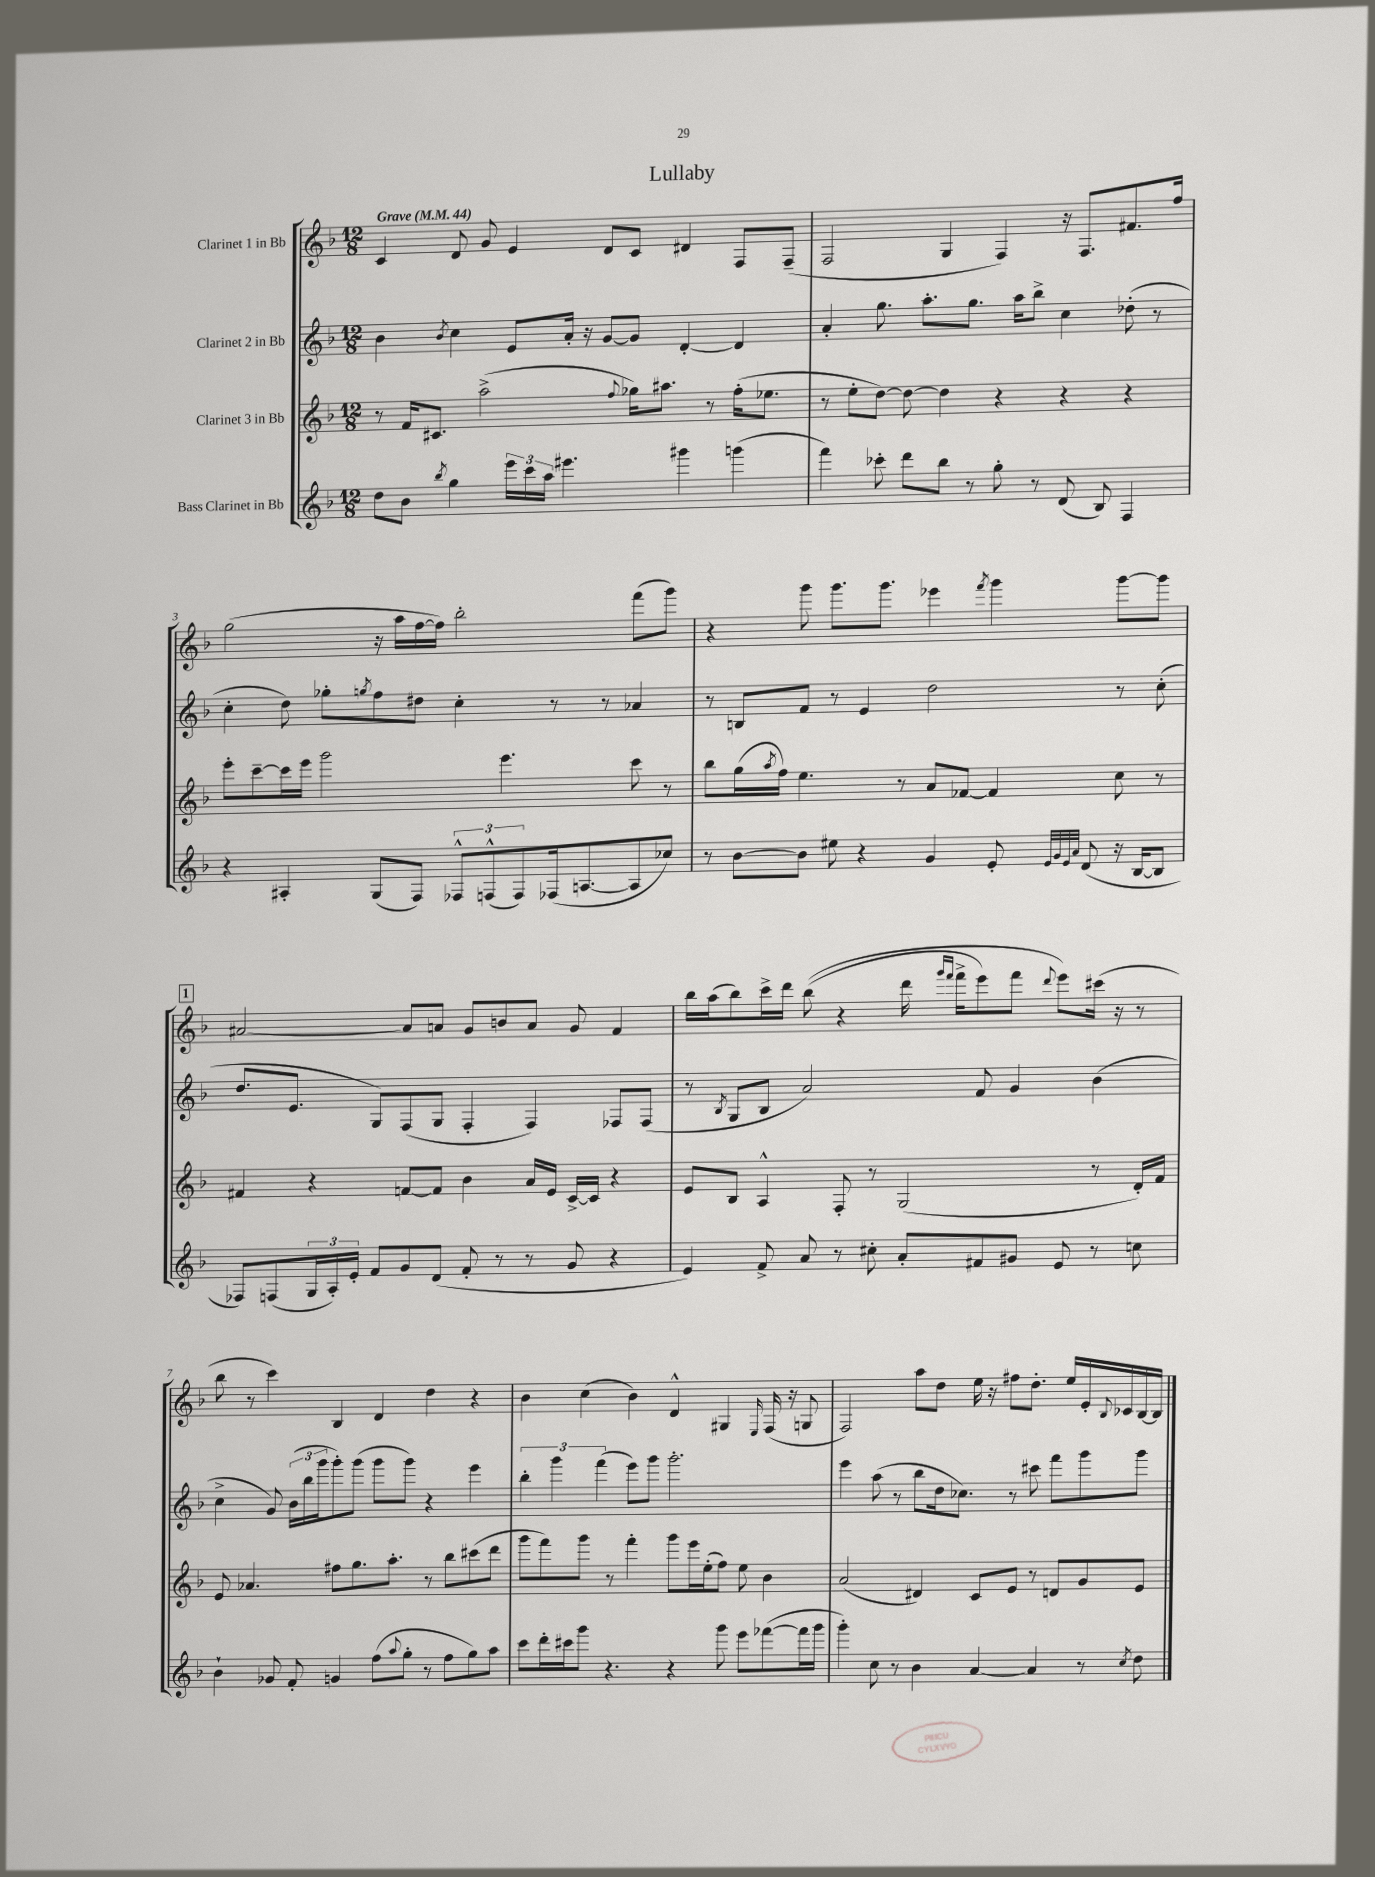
\header { title = "Lullaby" }
<<
\new StaffGroup <<
\new Staff = "s0" \with { instrumentName = "Clarinet 1 in Bb" } {
    \clef treble \key f \major \numericTimeSignature \time 12/8 \tempo "Grave" 4 = 44
    c'4 d'8 g'8 e'4 d'8 c'8 dis'4 f8 f8--( |
    f2 g4 f4) r16 f8. fis'8. f''16 |
    g''2( r16 a''16 f''16~ f''16) bes''2-. f'''8( g'''8) |
    r4 g'''8 g'''8. g'''8. ees'''4 \acciaccatura { f'''8 } g'''4 g'''8~ g'''8 |
    \mark \markup { \box "1" } ais'2~ ais'8 a'8 g'8 b'8 a'8 g'8 f'4 |
    bes''16 a''16( bes''8) c'''16-> d'''16 bes''8(\( r4 d'''16 \grace { g'''16 f'''16 } f'''16-> e'''8) f'''8 \appoggiatura { d'''8 } e'''8\) cis'''16( r16 r8 |
    bes''8 r8 c'''4) bes4 d'4 d''4 r4 |
    bes'4 c''4( bes'4) d'4-^ gis4 \grace { e16 } f16( r16 g8 |
    f2) a''8 d''8 e''16 r16 fis''8 d''8.-. e''16 e'16-. \appoggiatura { bes8 } ces'16 bes16~ bes16 \bar "|." |
}
\new Staff = "s1" \with { instrumentName = "Clarinet 2 in Bb" } {
    \clef treble \key f \major \numericTimeSignature \time 12/8
    bes'4 \acciaccatura { bes'8 } c''4 e'8 a'16-. r16 g'8~ g'8 d'4~-. d'4 |
    a'4-. g''8. a''8.-. g''8. a''16 bes''8-> c''4 des''8-.( r8 |
    c''4-. d''8) ges''8-. \acciaccatura { g''8 } f''8 dis''8 c''4-. r8 r8 aes'4 |
    r8 b8 f'8 r8 e'4 d''2 r8 c''8-.( |
    \mark \markup { \box "1" } d''8. e'8. g8) f8( g8 f4-. f4) fes8 fes8( |
    r8 \acciaccatura { bes8 } g8 bes8 a'2) f'8 g'4 bes'4( |
    c''4-> g'8) \tuplet 3/2 { bes'16( bes''16 g'''16 } g'''8-.) g'''8( g'''8 g'''8) r4 e'''4 |
    \tuplet 3/2 { bes''4-. g'''4 f'''4( } e'''8) g'''8 g'''2.-. |
    e'''4 a''8( r8 bes''8 d''16 ces''8.) r8 cis'''8 f'''8 g'''8 g'''8 \bar "|." |
}
\new Staff = "s2" \with { instrumentName = "Clarinet 3 in Bb" } {
    \clef treble \key f \major \numericTimeSignature \time 12/8
    r8 f'16 cis'8. a''2->( \appoggiatura { f''8 } ges''16) ais''8. r8 f''16-.( ees''8. |
    r8 e''8-. d''8~) d''8~ d''4 r4 r4 r4 |
    e'''8-. c'''8~-- c'''16 e'''16 g'''2 e'''4. c'''8 r8 |
    bes''8 g''16( \acciaccatura { a''8 } f''16) e''4. r8 a'8 fes'8~ fes'4 c''8 r8 |
    \mark \markup { \box "1" } fis'4 r4 f'8~ f'8 bes'4 a'16 e'16 c'16~-> c'16 r4 |
    e'8 bes8 a4-^ f8-. r8 g2( r8 d'16-.) f'16 |
    e'8 aes'4. fis''8 g''8. a''8.-. r8 bes''8 cis'''8( d'''8 |
    g'''8 f'''8) g'''8 r8 f'''4-. g'''8 e'''16 e''16-.( f''8) e''8 bes'4 |
    a'2( dis'4) c'8 e'8 r8 d'8 g'8 e'8 \bar "|." |
}
\new Staff = "s3" \with { instrumentName = "Bass Clarinet in Bb" } {
    \clef treble \key f \major \numericTimeSignature \time 12/8
    d''8 bes'8 \acciaccatura { bes''8 } g''4 \tuplet 3/2 { e'''16 c'''16 a''16 } eis'''4. gis'''4 g'''4( |
    f'''4) ces'''8-. d'''8 bes''8 r8 g''8-. r8 d'8( bes8) f4 |
    r4 ais4-. g8( f8) \tuplet 3/2 { fes8-^ f8-^( f8) } fes16( a8.~ a8 ces''8) |
    r8 bes'8~ bes'8 eis''8 r4 g'4 e'8-. \grace { e'32 g'32 e'32 a'32 } d'8( r16 bes16~ bes8 |
    \mark \markup { \box "1" } fes8) f8( \tuplet 3/2 { g16 a16-.) e'16-. } f'8 g'8 d'8( f'8-. r8 r8 g'8 r4 |
    e'4) f'8-> a'8 r8 cis''8-. a'8-. fis'8 gis'8 e'8 r8 c''8 |
    bes'4-! ges'8 f'8-. g'4 f''8( \appoggiatura { a''8 } g''8-. r8 f''8 g''8) a''8 |
    c'''8 d'''16-. cis'''16 g'''8 r4. r4 g'''8 e'''8 fes'''8~( fes'''16 g'''16 |
    g'''4-.) c''8 r8 bes'4 a'4~ a'4 r8 \acciaccatura { c''8 } d''8 \bar "|." |
}
>>
>>
